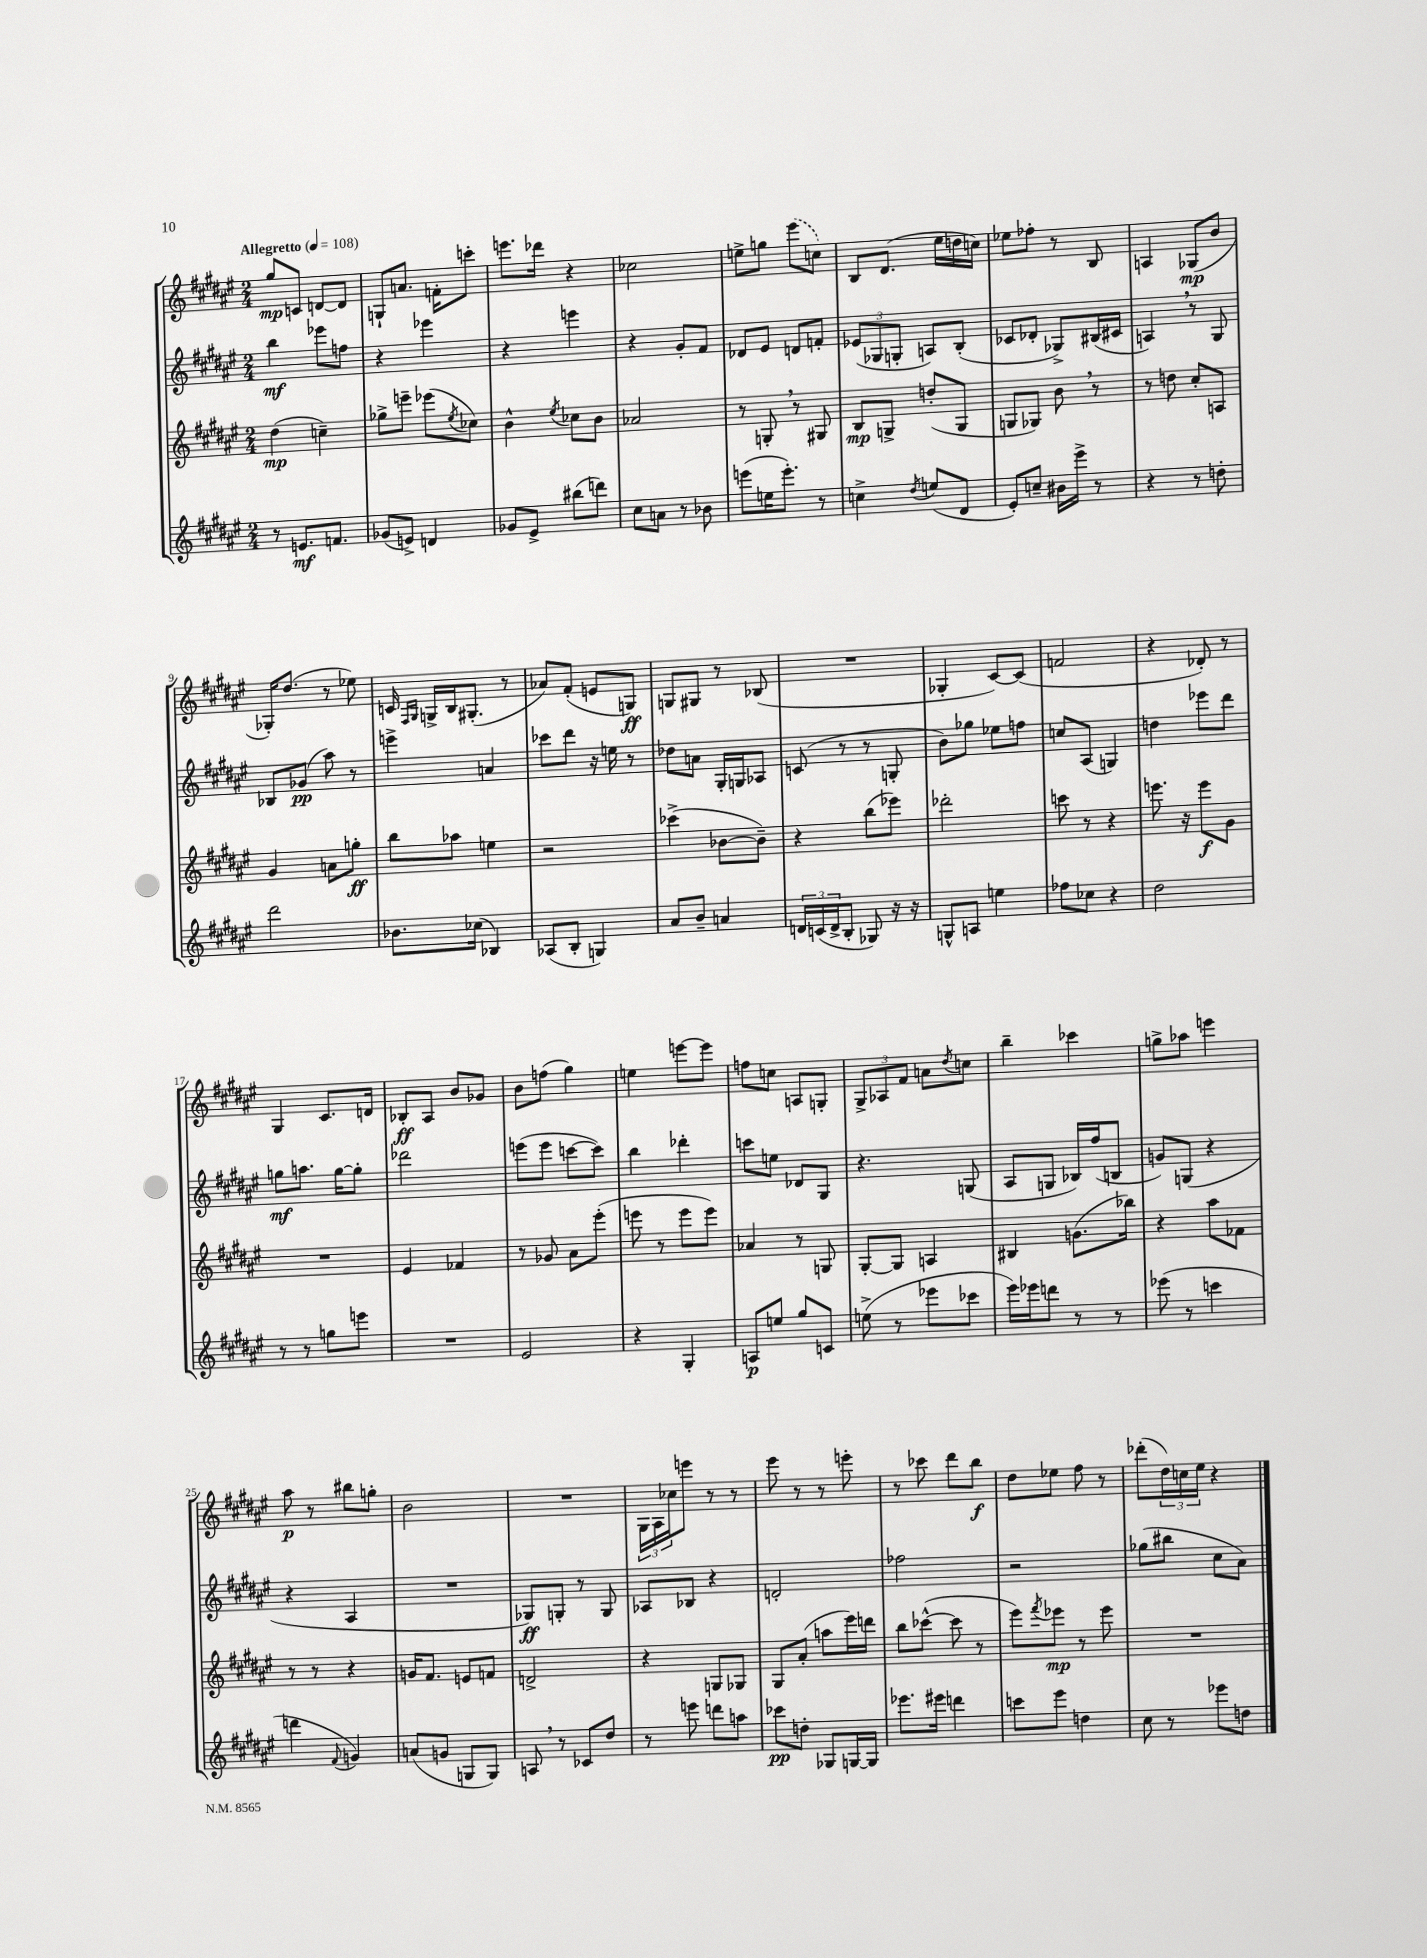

**kern	**dynam	**kern	**dynam	**kern	**dynam	**kern	**dynam
*part4	*part4	*part3	*part3	*part2	*part2	*part1	*part1
*staff4	*staff4	*staff3	*staff3	*staff2	*staff2	*staff1	*staff1
*clefG2	*	*clefG2	*	*clefG2	*	*clefG2	*
*k[f#c#g#d#a#e#]	*	*k[f#c#g#d#a#e#]	*	*k[f#c#g#d#a#e#]	*	*k[f#c#g#d#a#e#]	*
*M2/4	*	*M2/4	*	*M2/4	*	*M2/4	*
*MM108	*	*MM108	*	*MM108	*	*MM108	*
=1	=1	=1	=1	=1	=1	=1	=1
!	!	!	!	!	!	!LO:TX:a:B:t=Allegretto	!
8r	.	(4dd#\	mp	4bb\	mf	8gg#/L	mp
8.en/L	mf	.	.	.	.	8cn/J	.
.	.	4ccn~\)	.	8eee-X\L	.	[8dn/L	.
8.fn/J	.	.	.	.	.	.	.
.	.	.	.	8ffn\J	.	8d/J]	.
=2	=2	=2	=2	=2	=2	=2	=2
(8g-X/L	.	8gg-X^\L	.	4r	.	8Gn`/L	.
8en^/J)	.	8eeen~\J	.	.	.	8.an/J	.
4dn/	.	(8eee-X\L	.	4eee-X\	.	.	.
.	.	.	.	.	.	16fn'\KL	.
.	.	8qee#/	.	.	.	.	.
.	.	8cc-X\J)	.	.	.	8cccn'\J	.
=3	=3	=3	=3	=3	=3	=3	=3
8g-X/L	.	4b^^\	.	4r	.	8.eeen\L	.
8e#^/J	.	.	.	.	.	.	.
.	.	.	.	.	.	16ddd-X\Jk	.
.	.	8qee#/	.	.	.	.	.
(8bb#X\L	.	8cc-X\L	.	4eeen\	.	4r	.
8dddn\J)	.	8b\J	.	.	.	.	.
=4	=4	=4	=4	=4	=4	=4	=4
8cc#\L	.	2a-X/	.	4r	.	2cc-X\	.
8an\J	.	.	.	.	.	.	.
8r	.	.	.	8g#'/L	.	.	.
8b-X\	.	.	.	8f#/J	.	.	.
=5	=5	=5	=5	=5	=5	=5	=5
(8eeen\L	.	8r	.	8d-X/L	.	8een^\L	.
16een\K	.	8Gn',/	.	8e#/J	.	8ggn\J	.
8.eee'\J)	.	.	.	.	.	.	.
.	.	8r	.	8dn/L	.	(8eee#\L	.
8r	.	8G#X/	.	8fn'/J	.	8ccn\J)	.
=6	=6	=6	=6	=6	=6	=6	=6
4ccn^\	.	8B/L	mp	(12e-X/L	.	8B/L	.
.	.	.	.	12G-X/	.	.	.
.	.	8Gn^/J	.	.	.	(8.d#/J	.
.	.	.	.	12Gn'/J	.	.	.
8qdd#/	.	.	.	.	.	.	.
(8een/L	.	(8ddn'/L	.	8An/L)	.	.	.
.	.	.	.	.	.	16ee#\LL	.
8d#/J	.	8G/J	.	(8B'/J	.	16ddn\	.
.	.	.	.	.	.	16ccn\JJ)	.
=7	=7	=7	=7	=7	=7	=7	=7
8e#'/L)	.	8Gn/L	.	8c-X/L	.	8ee-X\L	.
8ccn~/J	.	8G-X/J)	.	8d-X'/J	.	8ff-X'\J	.
16b#X\LL	.	8b,\	.	8G-X^/L)	.	8r	.
16eee#^\JJ	.	.	.	.	.	.	.
8r	.	8r	.	(16B#X/L	.	8B/	.
.	.	.	.	16c#X/JJ	.	.	.
=8	=8	=8	=8	=8	=8	=8	=8
4r	.	8r	.	4An,/)	.	4An/	.
.	.	8ddn\	.	.	.	.	.
8r	.	8cc#'/L	.	8r	.	(8G-X/L	mp
8ddn'\	.	8An/J	.	8G#/	.	8b/J	.
!!LO:LB:g=z
=9	=9	=9	=9	=9	=9	=9	=9
2ddd#\	.	4g#/	.	8B-X/L	.	16G-X'/KL)	.
.	.	.	.	.	.	(8.dd#/J	.
.	.	.	.	(8g-X/J	pp	.	.
.	.	8an\L	.	8aa#\)	.	8r	.
.	.	8ggn'\J	ff	8r	.	8ee-X\)	.
=10	=10	=10	=10	=10	=10	=10	=10
8.b-X\L	.	8bb\L	.	4eeen^\	.	16cn/	.
.	.	.	.	.	.	16qqF#/LL	.
.	.	.	.	.	.	16qqG#/JJ	.
.	.	.	.	.	.	16Gn^/LL	.
.	.	8aa-X\J	.	.	.	16B/J	.
(16cc-X\Jk	.	.	.	.	.	(8.G#X'/J	.
4B-X/)	.	4een\	.	4an/	.	.	.
.	.	.	.	.	.	8r	.
=11	=11	=11	=11	=11	=11	=11	=11
(8A-X/L	.	2r	.	8ccc-X\L	.	8a-X/L)	.
8B'/J	.	.	.	8ddd#\J	.	(8f#'/J	.
4Gn/)	.	.	.	16r	.	8en/L	.
.	.	.	.	16een\	.	.	.
.	.	.	.	8r	.	8Gn/J)	ff
=12	=12	=12	=12	=12	=12	=12	=12
8a#/L	.	(4ccc-X^\	.	8dd-X\L	.	8Gn/L	.
8b~/J	.	.	.	8an\J	.	8G#X/J	.
4an/	.	[8b-X\L	.	16G#'/LL	.	8r	.
.	.	.	.	16Gn/J	.	.	.
.	.	8b-~\J])	.	8A-X/J	.	(8B-X/	.
=13	=13	=13	=13	=13	=13	=13	=13
24dn/LL	.	4r	.	(8cn/	.	2r	.
(24cn/	.	.	.	.	.	.	.
24d^/J	.	.	.	.	.	.	.
8B'/J	.	.	.	8r	.	.	.
8G-X/)	.	(8bb\L	.	8r	.	.	.
16r	.	8eee-X\J)	.	8Gn'/	.	.	.
16r	.	.	.	.	.	.	.
=14	=14	=14	=14	=14	=14	=14	=14
8Gn^^/L	.	2ddd-X'\	.	8b\L)	.	4G-X'/	.
8An/J	.	.	.	8gg-X\J	.	.	.
4een\	.	.	.	8ee-X\L	.	[8c#/L)	.
.	.	.	.	8ffn\J	.	(8c#/J]	.
=15	=15	=15	=15	=15	=15	=15	=15
8ff-X\L	.	8cccn\	.	8ccn/L	.	2fn/	.
8cc-X\J	.	8r	.	(8A#/J	.	.	.
4r	.	4r	.	4Gn/)	.	.	.
=16	=16	=16	=16	=16	=16	=16	=16
2dd#\	.	8.eeen\	.	4ddn\	.	4r	.
.	.	16r	.	.	.	.	.
.	.	8eee\L	f	8eee-X\L	.	8d-X'/)	.
.	.	8g#\J	.	8ddd#\J	.	8r	.
!!LO:LB:g=z
=17	=17	=17	=17	=17	=17	=17	=17
8r	.	2r	.	8ggn\L	mf	4G#/	.
8r	.	.	.	8.aan\J	.	.	.
8ggn\L	.	.	.	.	.	8.c#/L	.
.	.	.	.	[16gg\KL	.	.	.
8eeen\J	.	.	.	8gg'\J]	.	.	.
.	.	.	.	.	.	16dn/Jk	.
=18	=18	=18	=18	=18	=18	=18	=18
2r	.	4e#/	.	2ddd-X\	.	8B-X'/L	ff
.	.	.	.	.	.	8A#/J	.
.	.	4f-X/	.	.	.	8b/L	.
.	.	.	.	.	.	8g-X/J	.
=19	=19	=19	=19	=19	=19	=19	=19
2e#/	.	8r	.	(8eeen\L	.	8b\L	.
.	.	8g-X/	.	8eee\J	.	(8ffn\J	.
.	.	8a#\L	.	[8cccn\L	.	4gg#\)	.
.	.	(8eee#'\J	.	8ccc\J])	.	.	.
=20	=20	=20	=20	=20	=20	=20	=20
4r	.	8eeen\	.	4bb\	.	4een\	.
.	.	8r	.	.	.	.	.
4G#'/	.	8eee\L	.	4ddd-X'\	.	[8eeen\L	.
.	.	8eee\J)	.	.	.	8eee\J]	.
=21	=21	=21	=21	=21	=21	=21	=21
8An/L	p	4a-X/	.	8cccn\L	.	8ffn\L	.
8een/J	.	.	.	8een\J	.	8ccn\J	.
8gg#/L	.	8r	.	8d-X/L	.	8An/L	.
8cn/J	.	8Gn/	.	8G#/J	.	8Gn'/J	.
=22	=22	=22	=22	=22	=22	=22	=22
(8een^\	.	[8G#'/L	.	4.r	.	12G#^/L	.
.	.	.	.	.	.	12A-X/	.
8r	.	8G#/J]	.	.	.	.	.
.	.	.	.	.	.	12f#/J	.
8eee-X\L	.	4An/	.	.	.	8an\L	.
.	.	.	.	.	.	8qdd#/	.
8ccc-X\J	.	.	.	(8Gn/	.	8ccn\J	.
=23	=23	=23	=23	=23	=23	=23	=23
16eee#\LL)	.	4B#X/	.	8A#/L	.	4bb~\	.
16eee-X\J	.	.	.	.	.	.	.
8dddn\J	.	.	.	8Gn/J	.	.	.
8r	.	(8.gn\L	.	16B-X/LL)	.	4ccc-X\	.
.	.	.	.	(16ff#/J	.	.	.
8r	.	.	.	8Bn/J	.	.	.
.	.	16bb-X\Jk)	.	.	.	.	.
=24	=24	=24	=24	=24	=24	=24	=24
(8eee-X\	.	4r	.	8gn/L)	.	8ggn^\L	.
8r	.	.	.	(8Gn/J	.	8aa-X\J	.
4cccn\	.	8aa#\L	.	4r	.	4eeen\	.
.	.	8f-X\J	.	.	.	.	.
!!LO:LB:g=z
=25	=25	=25	=25	=25	=25	=25	=25
4dddn\	.	8r	.	4r	.	8aa#\	p
.	.	8r	.	.	.	8r	.
8qqf#/	.	.	.	.	.	.	.
4gn/)	.	4r	.	4A#/	.	8bb#X\L	.
.	.	.	.	.	.	8ggn'\J	.
=26	=26	=26	=26	=26	=26	=26	=26
(8an/L	.	16gn/KL	.	2r	.	2b\	.
.	.	8.f#/J	.	.	.	.	.
8gn/J	.	.	.	.	.	.	.
8Gn/L	.	8en/L	.	.	.	.	.
8G/J)	.	8fn/J	.	.	.	.	.
=27	=27	=27	=27	=27	=27	=27	=27
8An,/	.	2dn^/	.	8G-X/L)	ff	2r	.
8r	.	.	.	8Gn'/J	.	.	.
8c-X/L	.	.	.	8r	.	.	.
8dd#/J	.	.	.	8G/	.	.	.
=28	=28	=28	=28	=28	=28	=28	=28
8r	.	4r	.	8A-X/L	.	24G#\LL	.
.	.	.	.	.	.	24A#\	.
.	.	.	.	.	.	24cc-X\J	.
8eeen\	.	.	.	8B-X/J	.	8eeen\J	.
8dddn\L	.	8Gn/L	.	4r	.	8r	.
8aan\J	.	8G-X/J	.	.	.	8r	.
=29	=29	=29	=29	=29	=29	=29	=29
8ccc-X\L	pp	8G#/L	.	2dn'/	.	8eee#\	.
8ddn'\J	.	(8a#'/J	.	.	.	8r	.
8G-X/L	.	8aan\L	.	.	.	8r	.
[16Gn/L	.	16eee#\L)	.	.	.	8eeen'\	.
16G/JJ]	.	16dddn\JJ	.	.	.	.	.
=30	=30	=30	=30	=30	=30	=30	=30
8.eee-X\L	.	8bb\L	.	2ff-X\	.	8r	.
.	.	([8ccc-X^^\J	.	.	.	8ccc-X\	.
16eee#X\Jk	.	.	.	.	.	.	.
4dddn\	.	8ccc-\]	.	.	.	8ddd#\L	.
.	.	8r	.	.	.	8bb\J	f
=31	=31	=31	=31	=31	=31	=31	=31
8cccn\L	.	8eee#\L)	.	2r	.	8dd#\L	.
.	.	8qfff#/	.	.	.	.	.
8eee#\J	.	8eee-X\J	mp	.	.	8ee-X\J	.
4ddn\	.	8r	.	.	.	8ff#\	.
.	.	8eee-\	.	.	.	8r	.
=32	=32	=32	=32	=32	=32	=32	=32
8cc#\	.	2r	.	(8gg-X\L	.	(8ddd-X'\L	.
8r	.	.	.	8bb#X\J	.	24dd#\L)	.
.	.	.	.	.	.	24ccn\	.
.	.	.	.	.	.	24ee#\JJ	.
8eee-X\L	.	.	.	8cc#\L	.	4r	.
8ddn\J	.	.	.	8a#\J)	.	.	.
==	==	==	==	==	==	==	==
*-	*-	*-	*-	*-	*-	*-	*-
